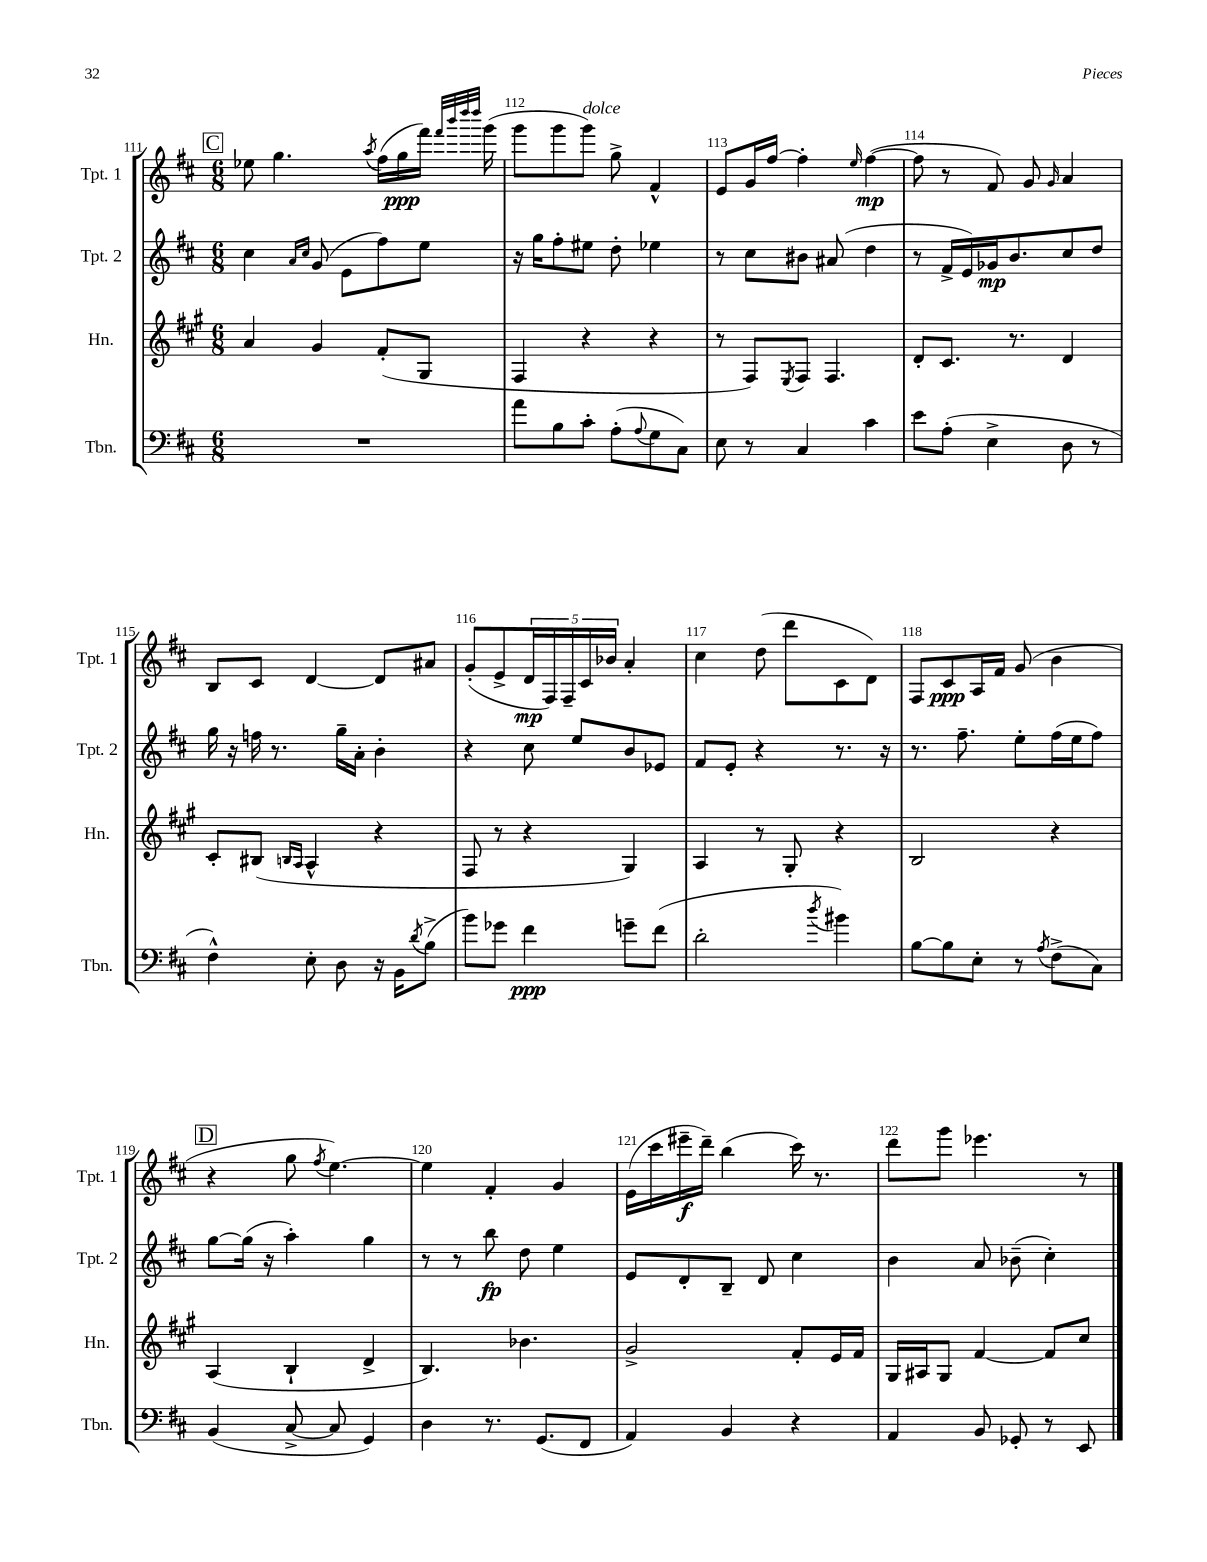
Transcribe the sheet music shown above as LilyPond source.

<<
\new StaffGroup <<
\new Staff = "s0" \with { instrumentName = "Tpt. 1" shortInstrumentName = "Tpt. 1" } {
    \clef treble \key d \major \numericTimeSignature \time 6/8
    \mark \markup { \box "C" } ees''8 g''4. \acciaccatura { a''8 } fis''16( g''16\ppp fis'''16) \grace { fis'''32 b'''32 d''''32 d''''32 } g'''16( |
    g'''8 g'''8 g'''8^\markup { \italic "dolce" }) g''8-> fis'4-^ |
    e'8 g'16 fis''16~ fis''4-. \grace { e''16 } fis''4~\mp( |
    fis''8 r8 fis'8) g'8 \grace { g'16 } a'4 |
    b8 cis'8 d'4~ d'8 ais'8 |
    g'8-.( e'8-> \tuplet 5/4 { d'16\mp fis16) fis16-- cis'16 bes'16 } a'4-. |
    cis''4 d''8( d'''8 cis'8 d'8) |
    fis8 cis'8\ppp a16 fis'16 g'8( b'4 |
    \mark \markup { \box "D" } r4 g''8 \acciaccatura { fis''8 } e''4.~) |
    e''4 fis'4-. g'4 |
    e'16( cis'''16 eis'''16--\f d'''16--) b''4( cis'''16) r8. |
    d'''8 g'''8 ees'''4. r8 \bar "|." |
}
\new Staff = "s1" \with { instrumentName = "Tpt. 2" shortInstrumentName = "Tpt. 2" } {
    \clef treble \key d \major \numericTimeSignature \time 6/8
    \mark \markup { \box "C" } cis''4 \grace { a'16 cis''16 } g'8( e'8 fis''8) e''8 |
    r16 g''16 fis''8-. eis''8 d''8-. ees''4 |
    r8 cis''8 bis'8 ais'8( d''4 |
    r8 fis'16-> e'16) ges'16\mp b'8. cis''8 d''8 |
    g''16 r16 f''16 r8. g''16-- a'16-. b'4-. |
    r4 cis''8 e''8 b'8 ees'8 |
    fis'8 e'8-. r4 r8. r16 |
    r8. fis''8.-- e''8-. fis''16( e''16 fis''8) |
    \mark \markup { \box "D" } g''8~ g''16( r16 a''4-.) g''4 |
    r8 r8 b''8\fp d''8 e''4 |
    e'8 d'8-. b8-- d'8 cis''4 |
    b'4 a'8 bes'8--( cis''4-.) \bar "|." |
}
\new Staff = "s2" \with { instrumentName = "Hn." shortInstrumentName = "Hn." } {
    \clef treble \key a \major \numericTimeSignature \time 6/8
    \mark \markup { \box "C" } a'4 gis'4 fis'8-.( gis8 |
    fis4 r4 r4 |
    r8 fis8) \acciaccatura { e8 } fis8 fis4. |
    d'8-. cis'8. r8. d'4 |
    cis'8-. bis8( \grace { b16 a16 } a4-^ r4 |
    fis8 r8 r4 gis4) |
    a4 r8 gis8-. r4 |
    b2 r4 |
    \mark \markup { \box "D" } a4( b4-! d'4-> |
    b4.) bes'4. |
    gis'2-> fis'8-. e'16 fis'16 |
    gis16 ais16 gis8 fis'4~ fis'8 cis''8 \bar "|." |
}
\new Staff = "s3" \with { instrumentName = "Tbn." shortInstrumentName = "Tbn." } {
    \clef bass \key d \major \numericTimeSignature \time 6/8
    \mark \markup { \box "C" } R2. |
    a'8 b8 cis'8-. a8-.( \appoggiatura { a8 } g8 cis8) |
    e8 r8 cis4 cis'4 |
    e'8 a8-.( e4-> d8 r8 |
    fis4-^) e8-. d8 r16 b,16 \acciaccatura { d'8 } b8->( |
    b'8) ges'8 fis'4\ppp g'8-- fis'8( |
    d'2-. \acciaccatura { d''8 } bis'4) |
    b8~ b8 e8-. r8 \acciaccatura { a8 } fis8->( cis8) |
    \mark \markup { \box "D" } b,4( cis8~-> cis8 g,4) |
    d4 r8. g,8.( fis,8 |
    a,4) b,4 r4 |
    a,4 b,8 ges,8-. r8 e,8 \bar "|." |
}
>>
>>
\layout { \context { \Score currentBarNumber = #111 \override BarNumber.break-visibility = ##(#f #t #t) barNumberVisibility = #all-bar-numbers-visible } }
